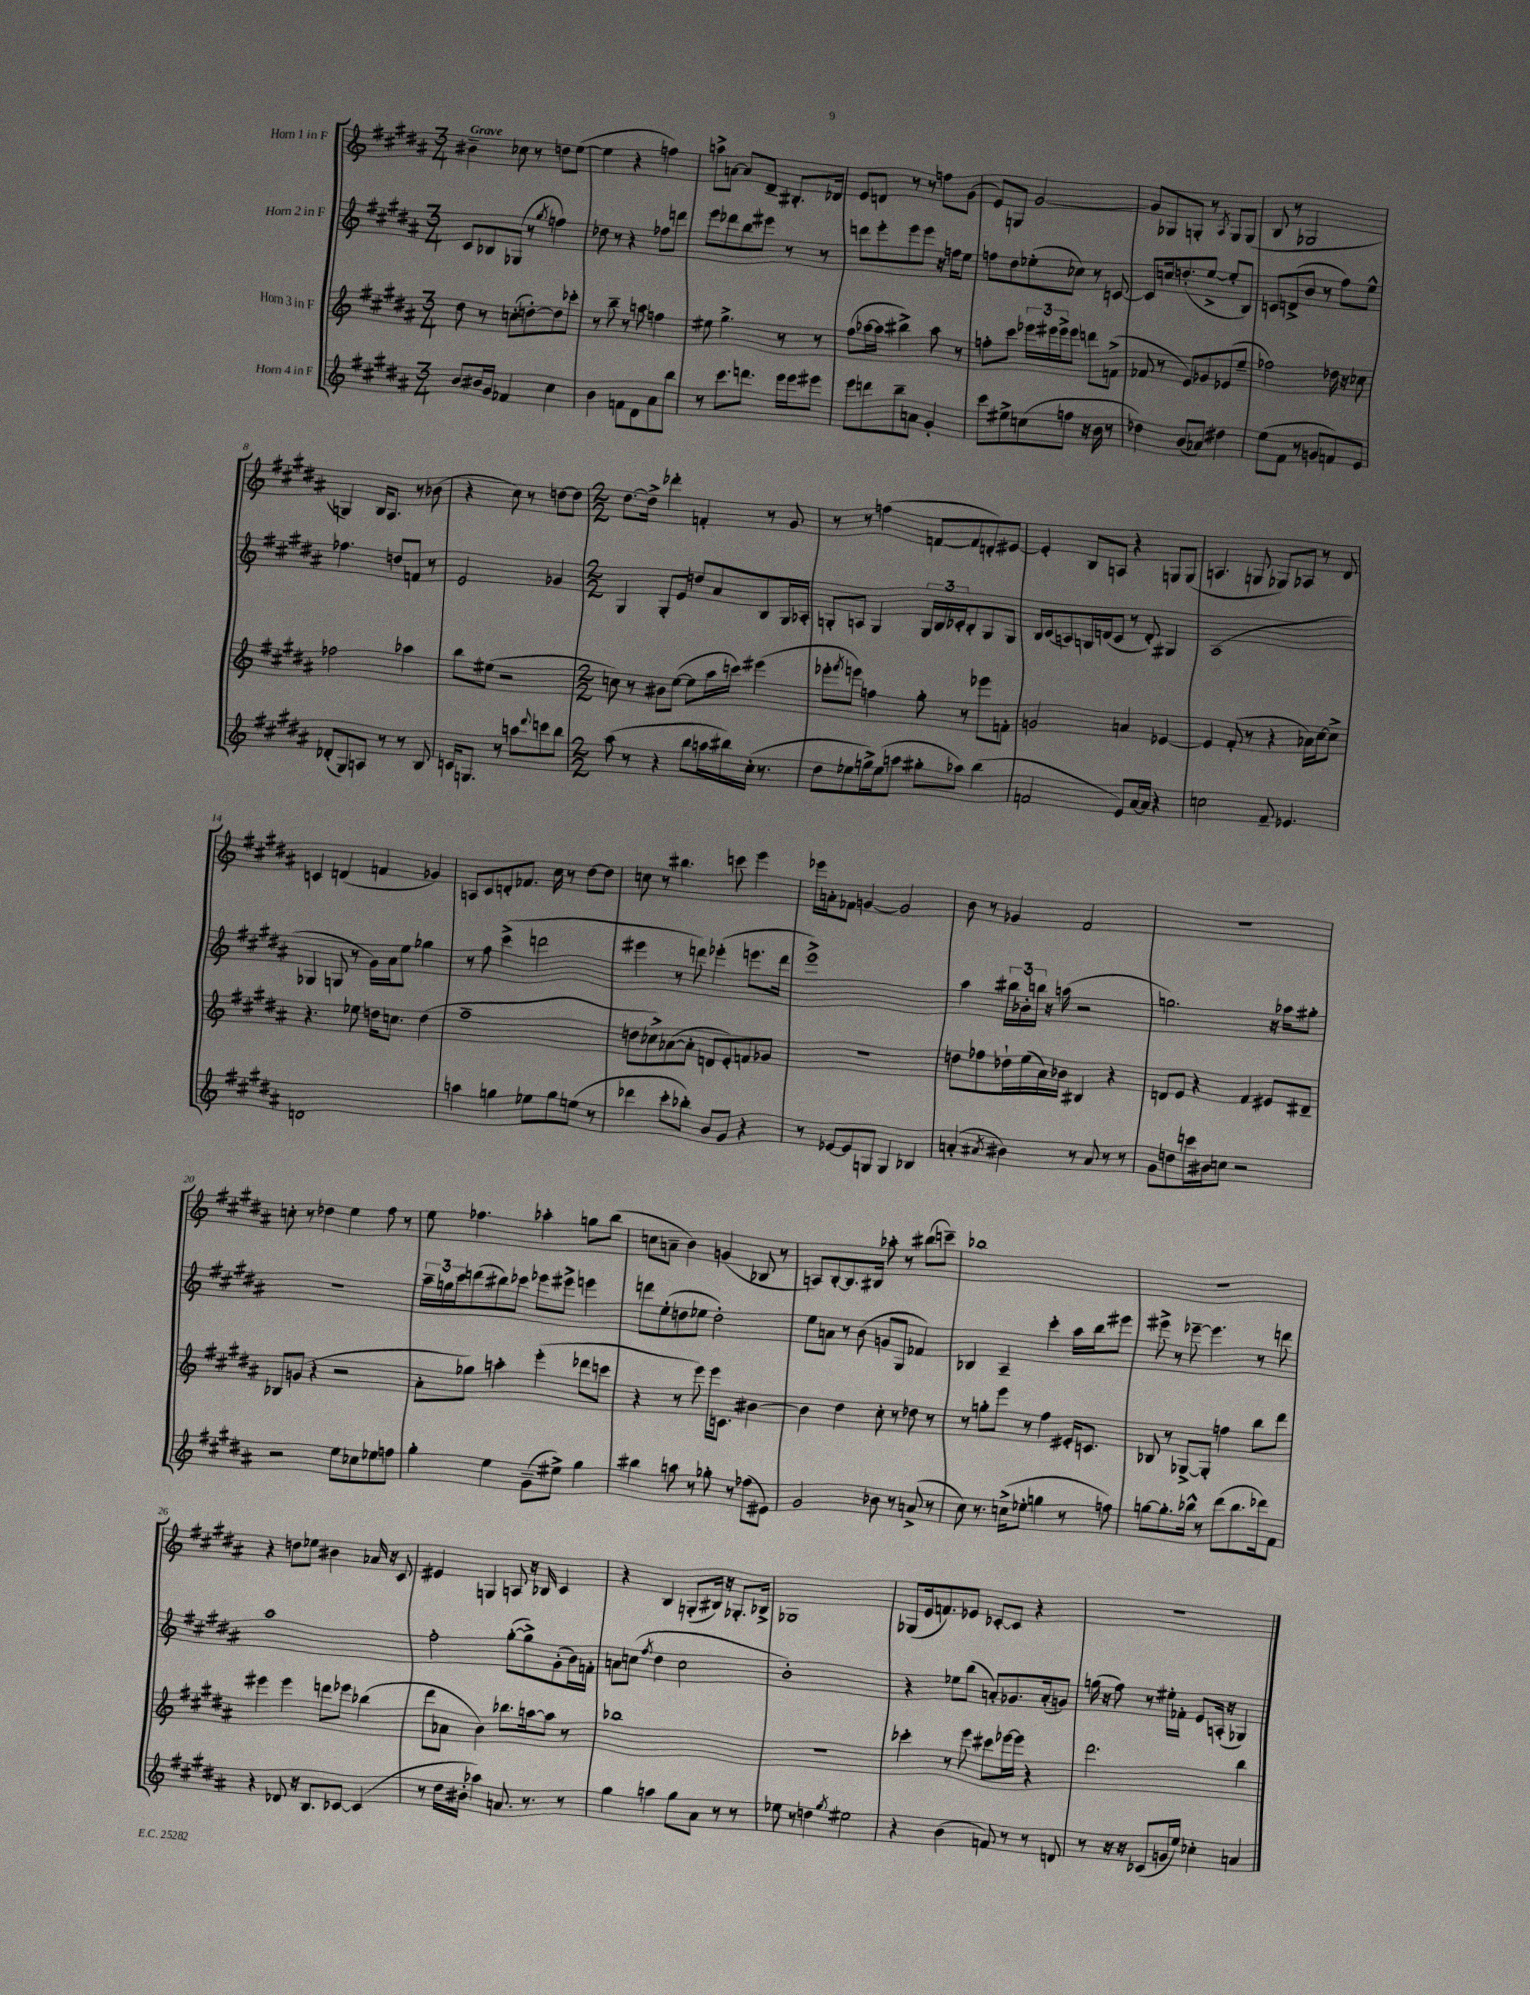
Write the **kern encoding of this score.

**kern	**kern	**kern	**kern
*staff4	*staff3	*staff2	*staff1
*clefG2	*clefG2	*clefG2	*clefG2
*k[f#c#g#d#a#]	*k[f#c#g#d#a#]	*k[f#c#g#d#a#]	*k[f#c#g#d#a#]
*M3/4	*M3/4	*M3/4	*M3/4
8b/L	8dd#\	8c#/L	4b#~\
16b#/L	8r	8B-/	.
16g#/JJ	.	.	.
4f-/	(8cc'\L	(8G-/J	8cc-\
.	[8dd'\)	8r	8r
.	.	8qgg#/	.
4cc#\	8dd\]	4ff\)	8dd\L
.	8ccc-'\J	.	([8ee\J
=	=	=	=
4b\	8r	8dd-\	4ee\]
.	8bb~\	8r	.
8f\L	8r	4r	4r
8d#\	8aa\	.	.
8a#\	4ff\	8ff-\L	4ff\)
8bb\J	.	8ddd\J	.
=	=	=	=
8r	8ee#\	8eee\L	8aa^\L
8.ccc#\L	4.gg#^\	8ddd-\	[8a\J
.	.	8bb\	8a/]L
8.ddd\J	.	.	.
.	.	8eee#\J	8d#~/J
16eee\LL	8r	8r	8.B#'/L
16eee\J	.	.	.
8eee#\J	8r	8r	.
.	.	.	16d-/Jk
=	=	=	=
8eee\L	(8ff#\L	8ddd\L	8e/L
8ddd\	[16aa-\L	8eee'\	8d/J
.	16aa-\]JJ	.	.
8bb~\	4bb#^\)	8eee\	8r
8a\J	.	8eee\J	8r
4g#'/	8aa-\	16r	8ff\L
.	.	16ff\LK	.
.	8r	8ee\J	(8g#\J
=	=	=	=
8ccc#\L	8ff'\L	8ff\L	8e/L)
8ee#^\	8ccc#\J	8dd#\	8G/J
(8cc\	24eee-\LL	(8ee-'\	[2g#/
.	24eee#\	.	.
.	24eee#^\J	.	.
8ff\J	8eee#\J	8cc-\J)	.
16r	8ddd\L	8r	.
16b\	.	.	.
8r	(8f^\J	[8c/	.
=	=	=	=
4dd-\)	8f-/	8c/]L	8g#/]L
.	8r	16cc/k	8G-/
.	.	(8.dd'/	.
(8b/L	8e/L)	.	8G'/J
8a-/J)	8g-/	[8ee^/J	8r
.	.	.	8qA#/
4dd#\	(8e-/	8ee'/]L	8G/L
.	8ee~/J	8B/J)	(8G/J
=	=	=	=
(8ee\L	2ff-\)	8c/L	8B/
8f#\J	.	(8d^/	8r
8r	.	8b/J	2G-/
8g/L	.	8r	.
8f/)	16dd-\	8ff#\L)	.
.	16r	.	.
8e/J	8cc-\	8ee^^\J	.
=	=	=	=
(8d-'/L	2ff-\	4.ff-\	4G/)
8G#/)	.	.	.
8A/J	.	.	16B/LK
.	.	.	8.A#/J
8r	.	8dd/L	.
8r	4aa-\	8f/J	8r
8B/	.	8r	(8b-\
=	=	=	=
16c/LK	8bb\L	2e/	4r
8.G/J	.	.	.
.	(8ee#\J	.	.
8r	2r	.	8cc#\)
8aa\L	.	.	8r
8qqddd#/	.	.	.
8ccc\	.	4g-/	[8dd\L
8bb\J	.	.	8dd\]J
=	=	=	=
*M2/2	*M2/2	*M2/2	*M2/2
(8aa#\	8cc\)	4G#/	[8.dd#\L
8r	8r	.	.
.	.	.	16dd#^\]Jk
4r	8b#\L	8G#'/L	4ddd-'\
.	([8ee\J	8e/J	.
8bb\L	8ee\]L	8dd/L	4f'/
16aa\L	16aa#\L	8a#/	.
16bb#\)	16ccc\JJ)	.	.
(16cc#'\JJ	(4eee#\	8B/	8r
8.r	.	.	.
.	.	16G#/L	8g#/
.	.	16A-'/JJ	.
=	=	=	=
8dd#\L	8eee-'\L	8G'/L	8r
.	8qfff#/	.	.
8ee-\	8eee\J)	8A/J	8r
16gg^\L)	4ff\	4G/	(4ff\
(16ee-\J	.	.	.
8aa\J	.	.	.
8gg#'\L	8gg#'\	24G/LL	[8f/L
.	.	24B/	.
.	.	24c-'/J	.
8aa-\J)	8r	8B'/	8f/]
(4bb\	8eee-\L	8G/	8d'/)
.	8f'\J	8G/J	[8e#/J
=	=	=	=
2f/	2g/	16B/LL	4e#'/]
.	.	(16c#/J	.
.	.	8A/)	.
.	.	16G/L	8B/L
.	.	(16d/J	.
.	.	8c#/J	8A/J
8e/L)	4a/	8r	4r
[16a#/L	.	8d'/)	.
16a#/]JJ	.	.	.
4r	[4e-/	4G#/	8G/L
.	.	.	(8G/J
=	=	=	=
2cc\	4e-/]	(1A#	4.A/
.	(8f#'/	.	.
.	8r	.	8G/
8f#~/	4r	.	8G-/L)
4.e-/	.	.	8A-/J
.	16a-\LL)	.	8r
.	[16cc#\J	.	.
.	8cc#^\]J	.	8d#/
=	=	=	=
1d	4.r	4G-/	4c/
.	.	8G/	(4d/
.	8ee-\	8r	.
.	16dd\LK	16g#\LL)	4f/
.	8.cc\J	16a#\J	.
.	.	8ee\J	.
.	(4dd\	4gg-\	4g-/)
=	=	=	=
4aa\	1ff#~	8r	8A/L
.	.	8ff#\	8c#/
4gg\	.	(4ccc#^\	8d'/
.	.	.	8.f-/J
8ee-\L	.	2ddd\	.
.	.	.	16cc#\
8gg\	.	.	8r
(8ee\J	.	.	[8dd#\L
8r	.	.	8dd#\]J
=	=	=	=
4ddd-\	8dd\L	4eee#\	8cc\
.	8cc-^\)	.	8r
8ccc#'\L	([8a-\	8r	4.bb#\
8bb-'\J)	8a-'\]J	8ddd\)	.
8b/L	8d/L	(4eee-'\	.
8g#/J	8e'/)	.	8ccc\
4r	8f/	8.eee\L	4eee\
.	8g-/J	.	.
.	.	16ddd\Jk	.
=	=	=	=
8r	1r	1eee^)	16eee-\LL
.	.	.	16a'\J
[8e-/L	.	.	8f-\J
8e-/]	.	.	[4g/
8G/J	.	.	.
4G/	.	.	2g/]
4B-/	.	.	.
=	=	=	=
(4a'/	8dd\L	4aa#\	8b\
.	8ff-\	.	8r
8qa#/	.	.	.
4b#\)	16dd-`\L	24bb#\LL	4g-/
.	.	24b-'\	.
.	(16ee\	.	.
.	.	24bb\JJ	.
.	16a#\)	16r	.
.	16b-\JJ	(16aa\	.
8r	4B#/	2r	2f#/
8a#/	.	.	.
8r	4r	.	.
8r	.	.	.
=	=	=	=
8g#\L	8d/L	2.gg\)	1r
8dd\	8e/J	.	.
16ccc\L	4r	.	.
16b#\J	.	.	.
8cc\J	.	.	.
2r	4f#/	.	.
.	8e#/L	16r	.
.	.	16aa-\LK	.
.	8d#~/J	8gg#'\J	.
=	=	=	=
2r	8B-/L	1r	8cc'\
.	(8g/J	.	8r
.	4r	.	4dd-\
8ee\L	2r	.	4ee\
8cc-\	.	.	.
8ee-\	.	.	8ff#\
8ff\J	.	.	8r
=	=	=	=
4gg#'\	8a#'\L	24aa#~\LL	8ee\
.	.	24gg\	.
.	.	24ccc#\J	.
.	8gg-\J)	(8ddd\	4.ff-\
4ee\	4aa'\	8bb#\)	.
.	.	8ccc-\J	.
(8g#~\L	(4eee'\	8eee-\L	4aa-'\
8ee#^\J)	.	8eee#^\J	.
4gg#\	8ddd-\L	4eee\	8gg\L
.	8ccc\J	.	(8bb\J
=	=	=	=
4bb#\	4r	8ddd\L	8cc\L
.	.	(8ee'\	8a~\J
8aa\	8r	8dd\	4b\)
8r	8eee\)	8ee-\J	.
8gg-'\	16eee\LK	2dd'\)	(4g/
.	8.c\J	.	.
8r	.	.	.
(8ff-\L	[4b#\	.	8B-/
8e#\J)	.	.	8r
=	=	=	=
2g#/	4b#\]	8ee\L	8A/L)
.	.	8a\J	[8B'/
.	4dd#\	8r	8.B/]
.	.	(8b\	.
.	.	.	16B#/Jk
8b-\	8cc#'\	8g/L	8aa-'\
8r	8r	8G#/J	8r
(8a^/	8dd-\	4f-/)	(8bb#\L
8r	8r	.	8ccc~\J)
=	=	=	=
8cc#\)	8r	4B-/	1bb-
8.r	8gg'\L	.	.
.	8eee\J	4A#~/	.
(16cc^\LK	.	.	.
8ee-'\J	8r	.	.
4gg\	4ff#\	4ccc#'\	.
8r	16e#'/LK	16aa#\LL	.
.	8.c/J	16bb\J	.
8ff\)	.	8eee#\J	.
=	=	=	=
[8gg\L	8B-/	8eee#^\	1r
8.gg'\]	8r	8r	.
.	[8G-^/L	[8eee-~\	.
16bb-^^\Jk	.	.	.
8r	8G-'/]J	4.eee-\]	.
(8ddd#\L	4ff\	.	.
8.bb-\	.	.	.
.	8bb\L	8r	.
16ddd-\k)	.	.	.
8f#\J	8ddd#\J	8ddd\	.
=	=	=	=
4r	4eee#\	1aa#	4r
8d-/	4eee#\	.	8dd\L
16r	.	.	8ee-\J
8.B/L	.	.	.
.	8ddd\L	.	4b#\
[8c-/J	8eee-\J	.	.
(4c-/]	(4bb-\	.	16a-/
.	.	.	16r
.	.	.	8c#/
=	=	=	=
8r	8ddd#\L	2ff#'\	4e#/
16dd#\LL	8a-\J	.	.
16b#'\JJ	.	.	.
4aa-\)	4b\)	.	4G/
8.a/	8.bb-\L	([8gg#'\L	8A/
.	.	8gg#^\])	16r
8.r	[16aa\k	.	16B-/
.	8aa\]J	(8g#'\	4c#/
8r	8r	16b\L)	.
.	.	16f'\JJ	.
=	=	=	=
4gg#\	1bb-	8a\L	4r
.	.	(8cc\J	.
.	.	8qff#/	.
4aa\	.	4dd#\	4B/
8gg#\L	.	2cc\	(8G'/L
8a#\J	.	.	16B#/Jk)
.	.	.	16r
8r	.	.	8.G-'/L
8r	.	.	.
.	.	.	16B-^/Jk
=	=	=	=
8ee-\	1r	1b')	1G-
8r	.	.	.
4dd\	.	.	.
8qgg#/	.	.	.
2ee#\	.	.	.
=	=	=	=
4r	4ccc-'\	4r	(8G-/L
.	.	.	16e/k
.	.	.	8.f/)
(4b\	8r	8ee-\L	.
.	8eee\	(8bb\J	8e-/J
8f/)	8ccc#\L	8a'/L)	[8c-'/L
8r	[16eee-\L	8.g-/	8c-/]J
.	16eee-\]JJ	.	.
8r	4r	.	4r
.	.	(16a'/k	.
8d/	.	8g/J)	.
=	=	=	=
8r	2.ddd#\	(16gg\	1r
.	.	16r	.
16r	.	8ff#\)	.
16r	.	.	.
(8c-/L	.	8r	.
16g/L	.	16ee#'\LL	.
16ee/JJ)	.	16f-'\JJ	.
4cc-'\	.	8e/L	.
.	.	(16A'/Jk	.
.	.	16r	.
4a/	4bb\	4G-/)	.
==	==	==	==
*-	*-	*-	*-
